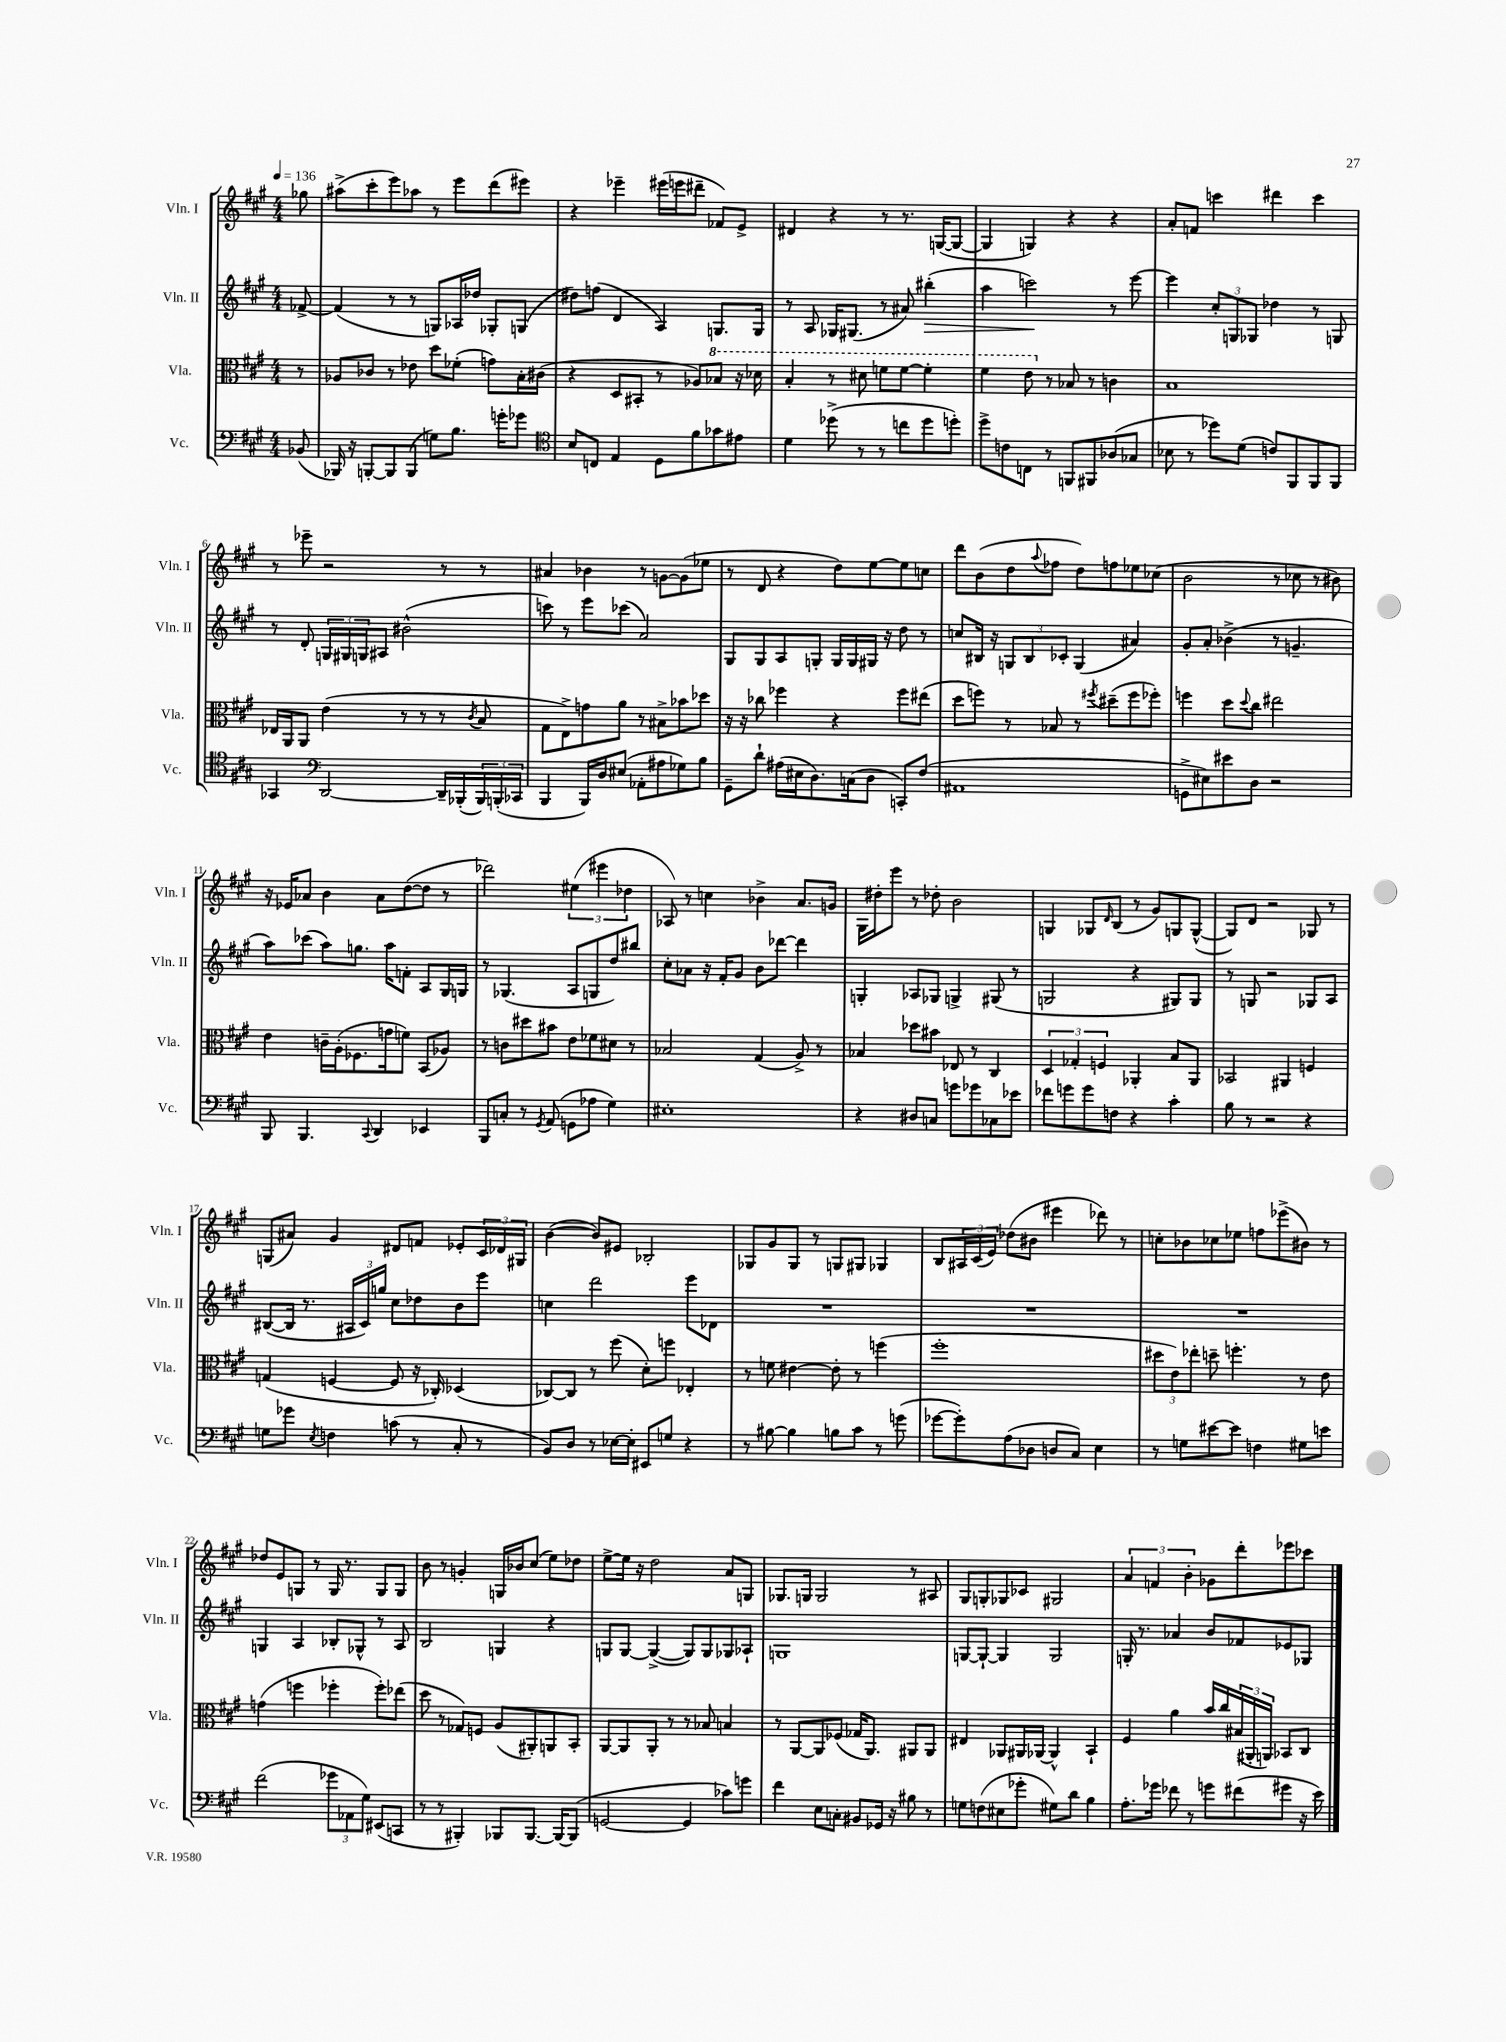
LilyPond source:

<<
\new StaffGroup <<
\new Staff = "s0" \with { instrumentName = "Vln. I" shortInstrumentName = "Vln. I" } {
    \clef treble \key a \major \numericTimeSignature \time 4/4 \partial 8 \tempo 4 = 136
    ges''8 |
    ais''8->( cis'''8-. e'''8) aes''8 r8 e'''8 d'''8( eis'''8) |
    r4 ees'''4-- eis'''16( e'''16 dis'''8-- fes'8) e'8-> |
    dis'4 r4 r8 r8. g16~( g8~ |
    g4 g4) r4 r4 |
    a'8-. f'8 c'''4 dis'''4 c'''4 |
    r8 ees'''8-- r2 r8 r8 |
    ais'4 bes'4 r8 g'8~ g'8( ees''8 |
    r8 d'8 r4 d''8) e''8~ e''8 c''8 |
    d'''8 b'8( d''8 \appoggiatura { a''8 } fes''8 d''8) f''8 ees''8 ces''8( |
    b'2 r8 ces''8 r8 bis'8) |
    r16 ees'16 aes'8 b'4 aes'8 d''8~( d''8 r8 |
    des'''2) \tuplet 3/2 { eis''4( eis'''4 des''4 } |
    aes8) r8 c''4 bes'4-> a'8. g'16 |
    gis16 dis''16-. e'''8 r8 des''8-. b'2 |
    g4 ges8 \grace { d'16 } b8( r8 gis'8) g8 g8~-^( |
    g8) d'8 r2 ges8 r8 |
    g8( ais'8) gis'4 dis'8 f'8 ees'8-. \tuplet 3/2 { cis'16 des'16 gis16 } |
    b'4~( b'8) eis'8 bes2-. |
    ges8 gis'8 ges8 r8 g8 gis8 ges4 |
    b8 \tuplet 3/2 { ais16 cis'16( e'16) } des''8( bis'8 eis'''4 des'''8) r8 |
    c''8-. bes'8 ces''8 ees''8 f''8 ees'''8->( bis'8) r8 |
    des''8 e'8 g8 r8 g16 r8. g8 g8 |
    b'8 r8 g'4-. g16 bes'16 cis''8( e''8) des''8 |
    e''8~-> e''16 r16 d''2 a'8 g8 |
    ges8. g16 g2 r8 ais8 |
    gis8 g8-. ges8 ces'8 gis2 |
    \tuplet 3/2 { a'4 f'4 b'4-. } ges'8 d'''8-. ees'''8 ces'''8 \bar "|." |
}
\new Staff = "s1" \with { instrumentName = "Vln. II" shortInstrumentName = "Vln. II" } {
    \clef treble \key a \major \numericTimeSignature \time 4/4 \partial 8
    fes'8~-> |
    fes'4( r8 r8 g8) aes16 des''16 ges8-. g8( |
    dis''8) f''8( d'4 a4) g8. g16 |
    r8 a8 ges16 gis8.( r8 ais'8) bis''4-.\>( |
    a''4 c'''2\!) r8 e'''8~ |
    e'''4 \tuplet 3/2 { cis''8-. g8 ges8 } des''4 r8 g8 |
    r8 d'8-. \tuplet 3/2 { g16 gis16 g16 } ais8 bis'2-^( |
    c'''8) r8 e'''8 ces'''8( a'2) |
    gis8 gis8 a8 g8-. g16 g16 gis16 r16 d''8 r8 |
    c''8 bis16 r16 \tuplet 3/2 { g8 bis8 ces'8-. } g4( ais'4) |
    gis'8-. a'8-. bes'4->( r8 g'4.-- |
    a''8) ces'''8( a''8) g''8. a''16 f'8-. a8 gis16 g16 |
    r8 ges4.( a8 g8 d''8) bis''8 |
    cis''8-. aes'8 r16 fis'16-. gis'8 b'8 des'''8~ des'''4 |
    g4-. aes8 ges8 g4-> gis8( r8 |
    g2 r4 gis8) gis8 |
    r8 g8 r2 ges8 a8 |
    bis8~( bis16 r8. \tuplet 3/2 { ais16 cis'16) g''16 } cis''8 des''8 b'8 e'''8 |
    c''4 d'''2 e'''8 des'8 |
    R1 |
    R1 |
    R1 |
    g4 a4 bes8-. ges8-^ r8 a8 |
    b2 g4 r4 |
    g8 g8~ g4~->( g8) g8 ges8 aes8-! |
    g1 |
    g8~ g8~-! g4 g2 |
    g16-. r8. aes'4 b'8 fes'8 ees'8 ges8 \bar "|." |
}
\new Staff = "s2" \with { instrumentName = "Vla." shortInstrumentName = "Vla." } {
    \clef alto \key a \major \numericTimeSignature \time 4/4 \partial 8
    r8 |
    aes8 ces'8 r8 ees'8 d''8 fes'8-.( g'8) b16-. cis'16( |
    r4 d8 bis,8-. r8 aes8) \ottava #1 bes'8 r16 des''16 |
    b'4-. r8 dis''8 f''8 f''8~ f''4-. |
    fis''4 e''8 \ottava #0 r8 bes8 r8 c'4 |
    b1 |
    ees16 a,16 a,8 e'4( r8 r8 r8 \acciaccatura { cis'8 } b8 |
    gis8 e8->) g'8 a'8 r8 bis8-> bes'8 des''8 |
    r16 r16 ces''8 fes''4 r4 fes''8 eis''8( |
    d''8 f''8) r8 bes8 r8 \acciaccatura { fis''8 } dis''8--( fis''8 fes''8-.) |
    f''4 d''8 \appoggiatura { d''8 } cis''8 eis''2 |
    e'4 c'16-- a16-.( fes8. g'16 f'8) b,8( aes8) |
    r8 c'8 dis''8 bis'8 e'8 fes'8 dis'8 r8 |
    bes2 gis4( a8->) r8 |
    bes4 des''8 bis'8 ees8 r8 cis4 |
    \tuplet 3/2 { d4 ges4-. f4 } aes,4-. b8 aes,8 |
    bes,2 ais,4 f4 |
    g4( f4~ f8 r16 ces16-.) des4( |
    ces8~) ces8 r8 fis''8( d'8-.) f''8 ees4-. |
    r8 f'8 eis'4~ eis'8-. r8 f''4( |
    fis''1-. |
    \tuplet 3/2 { dis''8 e'8) ees''8-. } d''8-- f''4.-. r8 e'8 |
    g'4( f''4 fes''4-. fes''8-.) ees''8( |
    d''8 r8 ges8) f8 a8( ais,8-.) a,8 b,8-. |
    a,8~ a,8 a,8-. r8 r8 bes8 b4 |
    r8 a,8~ a,8 fes8( ges16 a,8.) ais,8 ais,8 |
    eis4 aes,8 ais,16 aes,16~ aes,4-^ b,4-! |
    fis4 a'4 b'16 cis''16 \tuplet 3/2 { bis16( ais,16-. a,16) } bes,8 cis8 \bar "|." |
}
\new Staff = "s3" \with { instrumentName = "Vc." shortInstrumentName = "Vc." } {
    \clef bass \key a \major \numericTimeSignature \time 4/4 \partial 8
    bes,8( |
    bes,,16) r16 b,,8~-. b,,8 b,,8( g8) b8. g'16-. ges'8 |
    \clef tenor b8 c8 e4 d8 fis'8 ges'8 eis'8 |
    d'4 des''8->( r8 r8 c''8 des''8 d''8-.) |
    d''8-> c'8 c8 r8 f,8 fis,8 aes8( ges8 |
    bes8 r8 des''8) d'8( c'8) fis,8 fis,8 fis,8 |
    ges,4 \clef bass d,2~ d,16-- bes,,16-.( \tuplet 3/2 { bes,,16) b,,16-.( ces,16 } |
    b,,4 b,,16) d16 eis8( aes,8-. ais8 ges8) b8 |
    gis,8-- d'8-! ais16( eis16 d8.) c16( d8 c,8-.) fis8( |
    ais,1 |
    g,8-> eis8) eis'8 d8 r2 |
    b,,8 b,,4. \appoggiatura { cis,8 } d,4 ees,4 |
    b,,8 c8-. r8 \acciaccatura { gis,8 } a,8( g,8 aes8 gis4) |
    eis1-. |
    r4 dis8 c8 g'8 ges'8 ces8 ees'8 |
    fes'8 g'8 g'8 f8 r4 cis'4-. |
    b8 r8 r2 r4 |
    g8 ges'8 \acciaccatura { e8 } f4 c'8( r8 cis8-. r8 |
    b,8) d8 r8 ees16~ ees16-. eis,8 g8 r4 |
    r8 bis8~ bis4 b8 cis'8 r8 g'8( |
    ges'8~ ges'8-.) a8( des8 d8 cis8) e4 |
    r8 g8 eis'8~ eis'8 f4 gis8 e'8 |
    fis'2( \tuplet 3/2 { ges'8 aes,8 gis8) } eis,8( c,8 |
    r8 r8 bis,,4-.) bes,,8 bes,,8.~ bes,,16~ bes,,8( |
    g,2~ g,4 ces'8) g'8 |
    fis'4 e8 c8-. bis,8 ges,16 r16 bis8 r8 |
    g8 f8( eis8 ges'8-. gis8) d'8 b4 |
    a8.-. ges'16 fes'8 r8 g'8 fis'8( gis'8 r16 e'16) \bar "|." |
}
>>
>>
